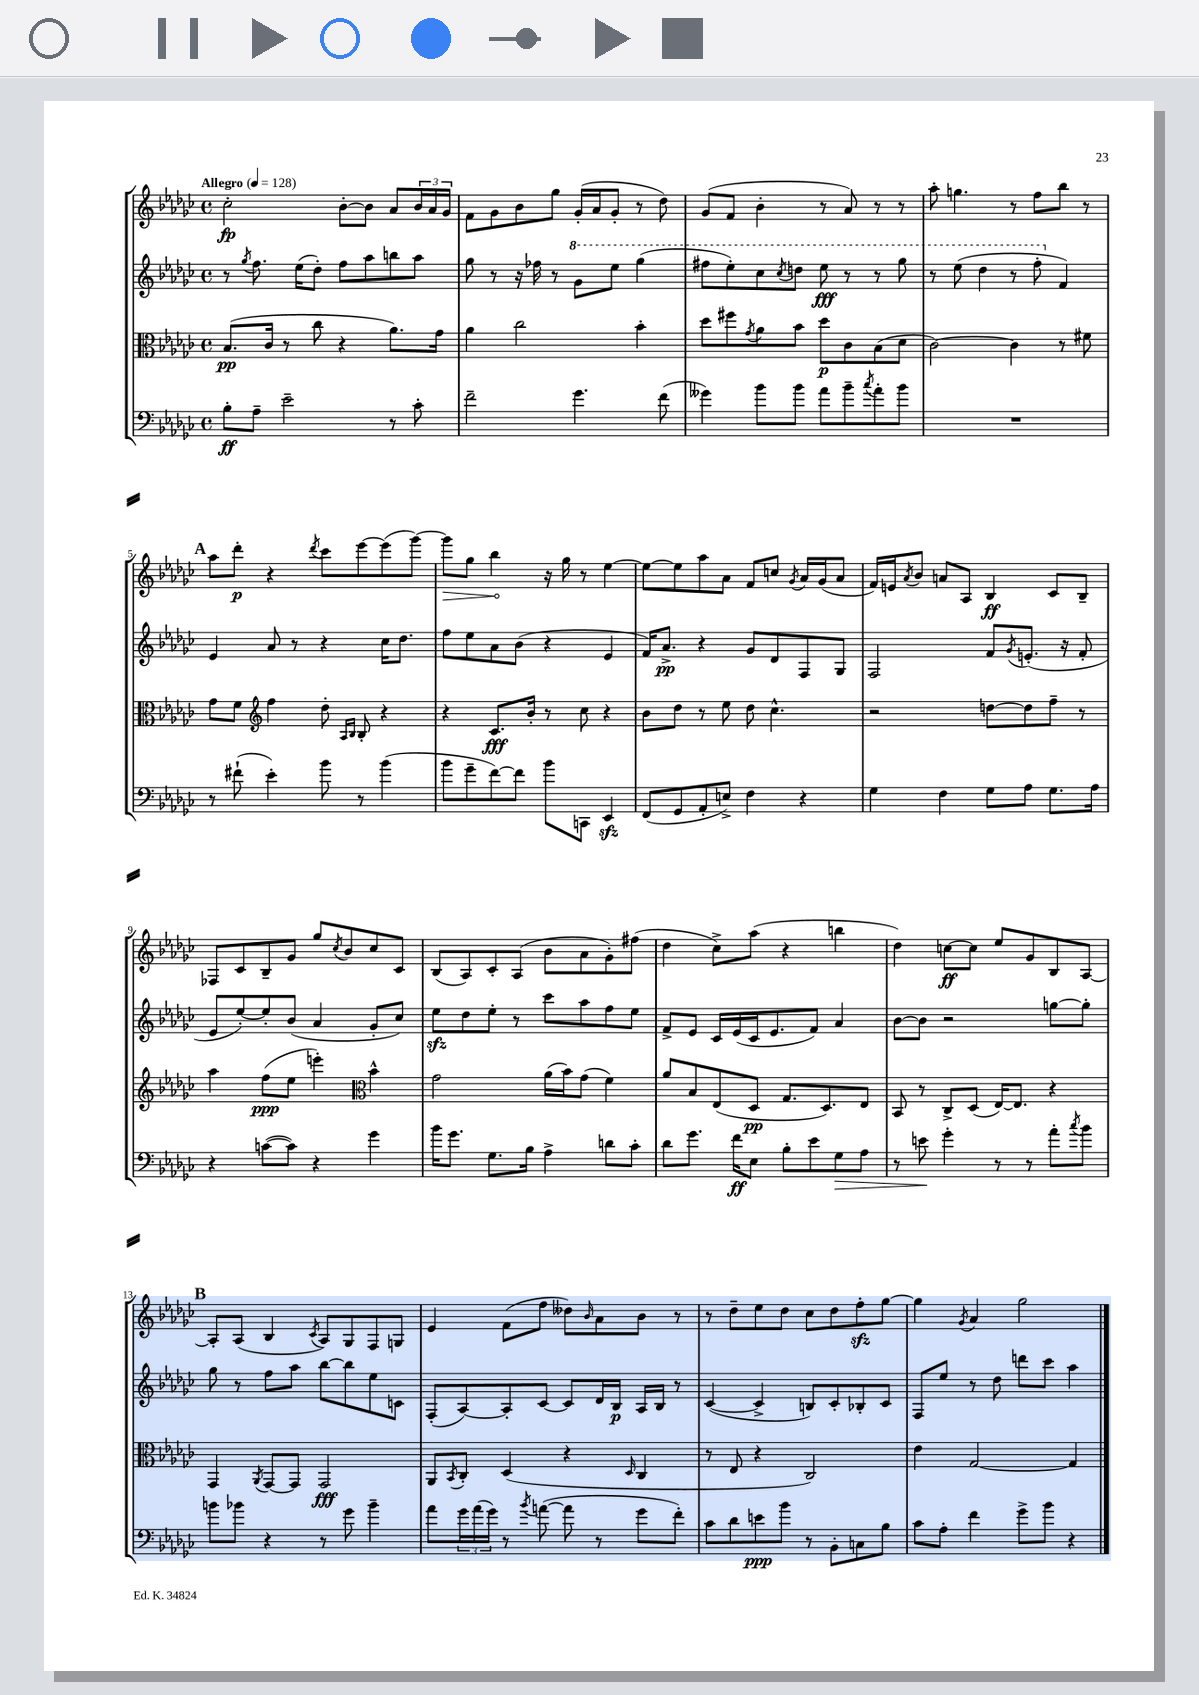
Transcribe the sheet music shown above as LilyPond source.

<<
\new StaffGroup <<
\new Staff = "s0" {
    \clef treble \key ges \major \defaultTimeSignature \time 4/4 \tempo "Allegro" 4 = 128
    ces''2-.\fp bes'8~-. bes'8 aes'8 \tuplet 3/2 { bes'16 aes'16 ges'16 } |
    f'8 ges'8 bes'8 ges''8 ges'16-.( aes'16 ges'8-. r8 des''8) |
    ges'8( f'8 bes'4-. r8 aes'8) r8 r8 |
    aes''8-. g''4. r8 f''8 bes''8 r8 |
    \mark \markup { \bold "A" } aes''8 des'''8-.\p r4 \acciaccatura { des'''8 } ces'''8 ees'''8~ ees'''8( ges'''8~) |
    \once \override Hairpin.circled-tip = ##t ges'''8\> ges''8 bes''4\! r16 ges''16 r8 ees''4~ |
    ees''8~ ees''8 aes''8 aes'8 f'8 c''8 \acciaccatura { ges'8 } aes'16 ges'16( aes'8 |
    f'16) e'16 \acciaccatura { aes'8 } bes'8 a'8 aes8 bes4\ff ces'8 bes8-- |
    fes8 ces'8 bes8-- ges'8 ges''8 \acciaccatura { ces''8 } bes'8 ces''8 ces'8 |
    bes8( aes8) ces'8-. aes8( bes'8 aes'8 ges'8-.) fis''8( |
    des''4 ces''8->) aes''8( r4 b''4 |
    des''4) c''8~\ff c''8 ees''8 ges'8 bes8 aes8~ |
    \mark \markup { \bold "B" } aes8-. aes8( bes4 \acciaccatura { ces'8 } aes8) ges8 f8 g8 |
    ees'4 f'8( f''8 deses''8) \grace { bes'16 } aes'8 bes'8 r8 |
    r8 des''8-- ees''8 des''8 ces''8 des''8 f''8-.\sfz ges''8~ |
    ges''4 \acciaccatura { ges'8 } aes'4 ges''2 \bar "|." |
}
\new Staff = "s1" {
    \clef treble \key ges \major \defaultTimeSignature \time 4/4
    r8 \acciaccatura { ges''8 } f''8. ees''16( des''8-.) f''8 aes''8 b''8 aes''8 |
    ges''8 r8 r16 fes''16 r8 \ottava #1 ges''8 ees'''8 ges'''4( |
    fis'''8 ees'''8-.) ces'''8 \acciaccatura { ces'''8 } d'''8 ees'''8\fff r8 r8 ges'''8 |
    r8 ees'''8( des'''4 r8 f'''8-. \ottava #0 f'4) |
    \mark \markup { \bold "A" } ees'4 aes'8 r8 r4 ces''16 des''8. |
    f''8 ees''8 aes'8 bes'8( r4 ees'4 |
    f'16) aes'8.->\pp r4 ges'8 des'8 f8 ges8 |
    f2 f'8 \acciaccatura { ges'8 } e'8.-.( r16 f'8-. |
    ees'8 ees''8~-.) ees''8-. bes'8( aes'4 ges'8-. ces''8) |
    ees''8\sfz des''8 ees''8-. r8 ces'''8 aes''8 f''8 ees''8 |
    f'8-> ees'8 ces'16 ees'16( ces'16 ees'8. f'8) aes'4 |
    bes'8~ bes'8 r2 g''8~ g''8-. |
    \mark \markup { \bold "B" } ges''8 r8 f''8 aes''8 bes''8~ bes''8 ees''8 c'8 |
    f8-.( aes8~) aes8-. ces'8~ ces'8 des'16 bes16\p aes16 bes16 r8 |
    ces'4~( ces'4-> b8) ces'8-. bes8-. ces'8 |
    f8 ees''8 r8 des''8 d'''8 ces'''8 aes''4 \bar "|." |
}
\new Staff = "s2" {
    \clef alto \key ges \major \defaultTimeSignature \time 4/4
    bes8.\pp( ces'16 r8 ces''8 r4 aes'8.) ges'16 |
    aes'4 ces''2 bes'4-. |
    des''8 fis''8 \acciaccatura { ges'8 } aes'8 bes'8 des''8\p ces'8 bes8( des'8 |
    ces'2~) ces'4 r8 fis'8 |
    \mark \markup { \bold "A" } ges'8 f'8 \clef treble f''4 des''8-. \grace { aes16 bes16 } bes8-. r4 |
    r4 ces'8.\fff bes'16-. r8 ces''8 r4 |
    bes'8 des''8 r8 ees''8 des''8 ces''4.-^ |
    r2 d''8~ d''8 f''8-- r8 |
    aes''4 f''8\ppp( ees''8 e'''4-.) \clef alto bes'4-^ |
    ges'2 aes'16( bes'16) ges'8( f'4) |
    aes'8 bes8 ees8( des8\pp ges8. des8.) ees8 |
    bes,8 r8 ces8-> des8( ees16~) ees8. r4 |
    \mark \markup { \bold "B" } ges,4 \acciaccatura { aes,8 } ges,8~ ges,8 ges,2\fff |
    aes,8 \acciaccatura { bes,8 } ces8-. des4( r4 \grace { des16 } ces4 |
    r8 ees8 r4 ces2) |
    ees'4 ges2~ ges4 \bar "|." |
}
\new Staff = "s3" {
    \clef bass \key ges \major \defaultTimeSignature \time 4/4
    bes8-.\ff aes8-- ees'2-- r8 ces'8-. |
    f'2-- ges'4. f'8( |
    geses'4) bes'8 bes'8 aes'8 bes'8-- \acciaccatura { ces''8 } aes'8-. bes'8 |
    R1 |
    \mark \markup { \bold "A" } r8 fis'8-!( ees'4-.) bes'8 r8 bes'4( |
    bes'8 ges'8-- f'8~) f'8 bes'8 c,8 ees,4\sfz |
    f,8( ges,8 aes,8-. e8->) f4 r4 |
    ges4 f4 ges8 aes8 ges8. aes16 |
    r4 c'8~( c'8) r4 ges'4 |
    bes'16 ges'8. ges8. bes16 aes4-> d'8 ces'8-. |
    des'8 ges'8. f'16\ff ees8 bes8-. ees'8 ges8\> aes8 |
    r8 e'8\! ges'4-. r8 r8 aes'8-. \acciaccatura { ces''8 } bes'8 |
    \mark \markup { \bold "B" } b'8 bes'8 r4 r8 ges'8 bes'4-- |
    aes'8 \tuplet 3/2 { ges'16 aes'16( ges'16) } r8 \acciaccatura { bes'8 } a'8~( a'8 r8 ges'8 f'8-.) |
    ces'8 des'8 e'8\ppp bes'8 r8 bes,8-. c8 bes8 |
    ces'8 aes8-. f'4 ges'8-> bes'8 r4 \bar "|." |
}
>>
>>
